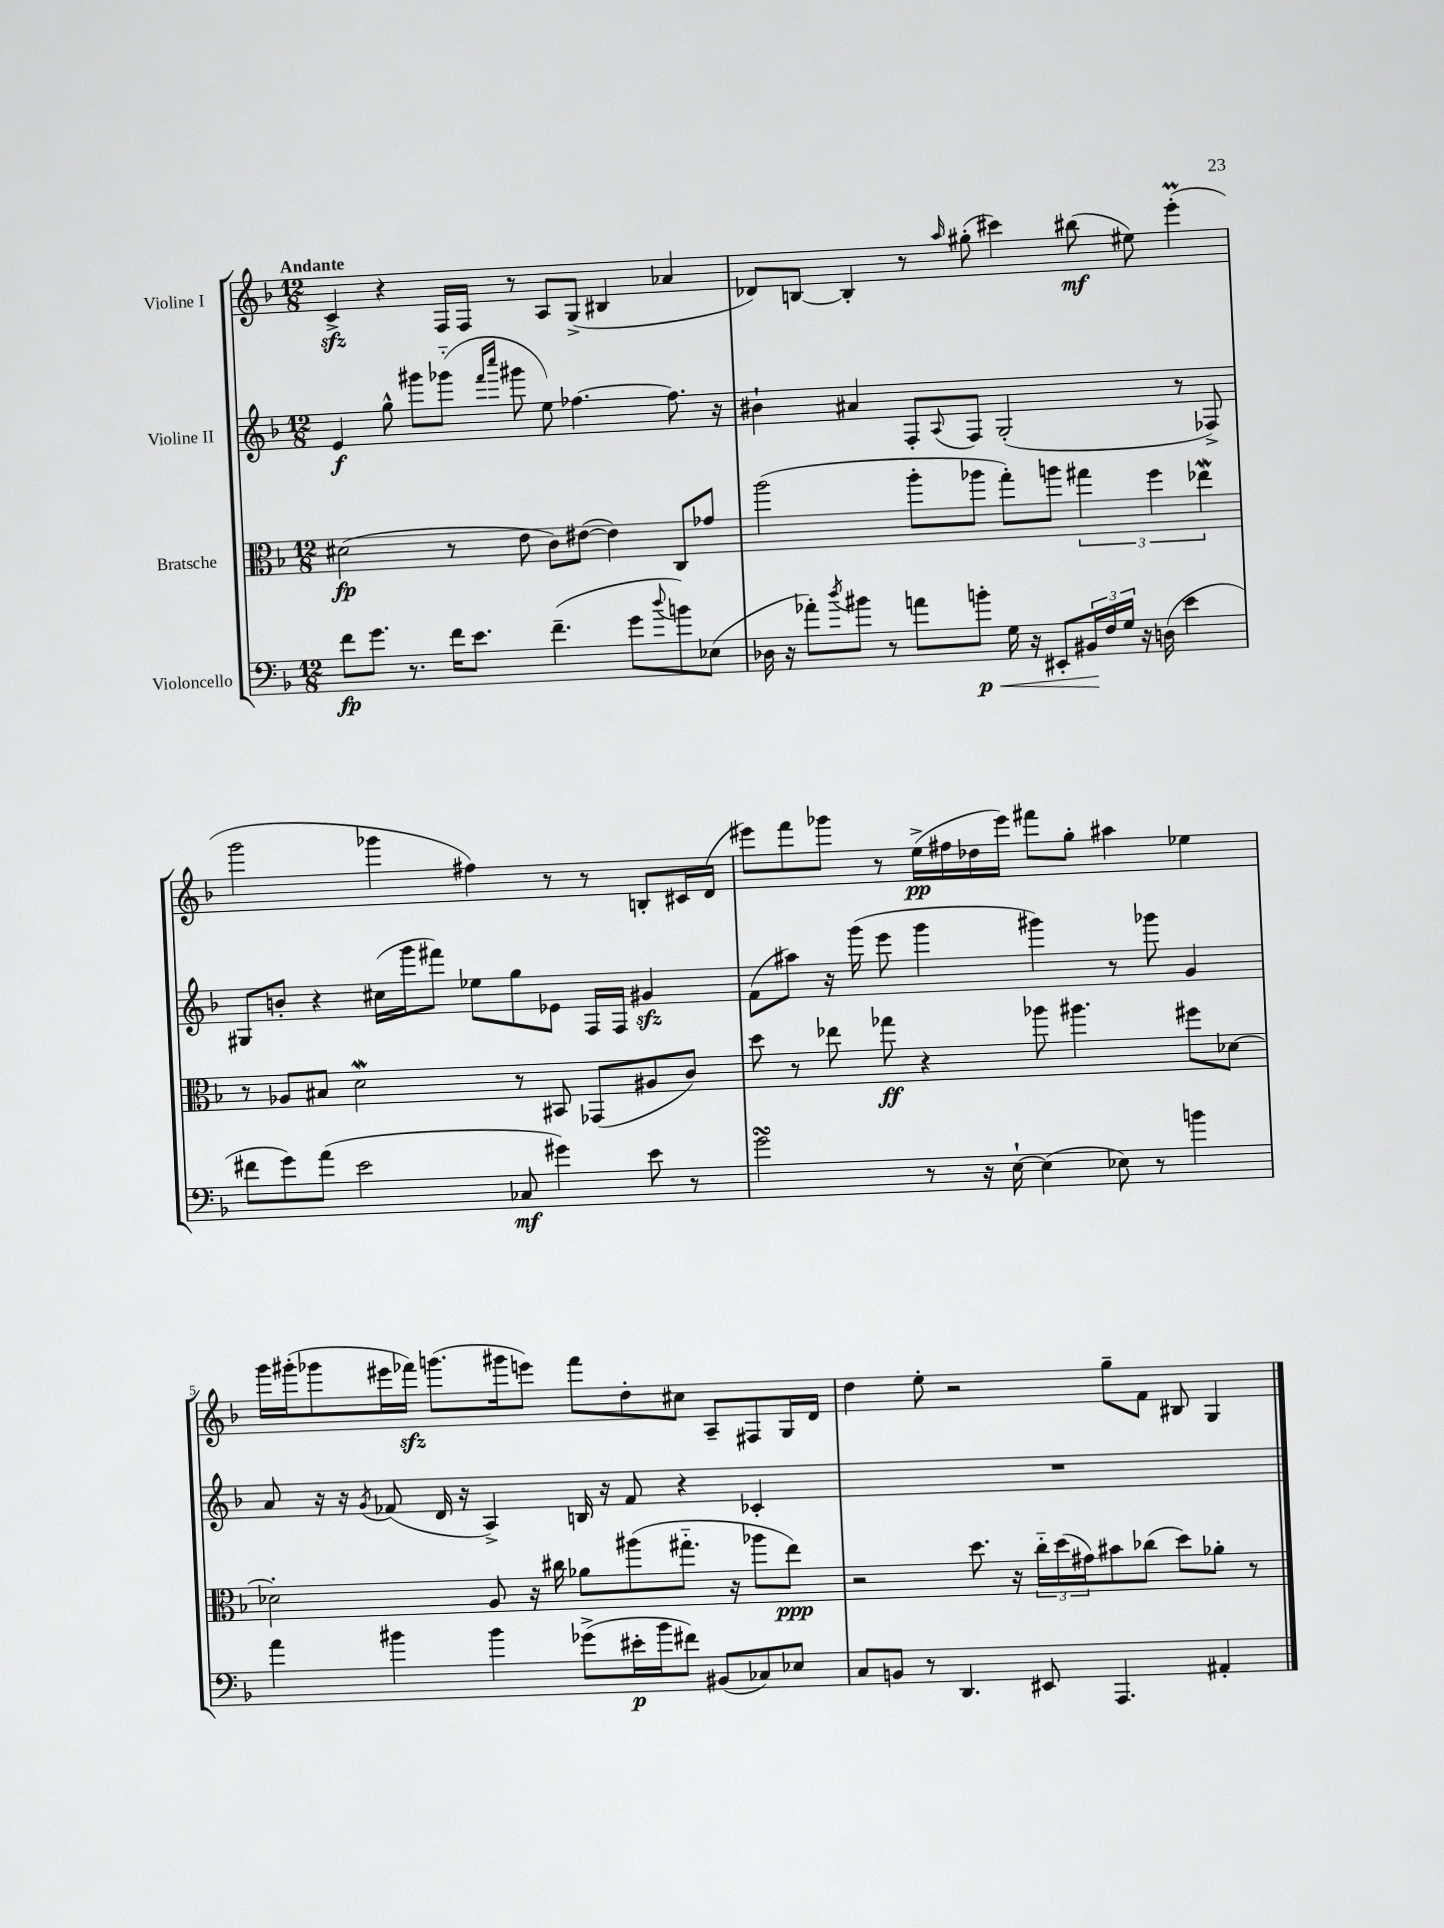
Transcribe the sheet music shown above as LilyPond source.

<<
\new StaffGroup <<
\new Staff = "s0" \with { instrumentName = "Violine I" } {
    \clef treble \key f \major \numericTimeSignature \time 12/8 \tempo "Andante"
    c'4->\sfz r4 f16 f16 r8 a8 g8->( bis4 aes'4 |
    des'8) b8~ b4-. r8 \grace { a''16 } gis''8-.( cis'''4) bis''8\mf( eis''8) e'''4-.\prall( |
    g'''2 ges'''4 fis''4) r8 r8 b8-. cis'16 d'16( |
    eis'''8) f'''8 ges'''8 r8 e''16->\pp( fis''16 des''16 eis'''16) fis'''8 g''8-. ais''4 ees''4 |
    g'''16 gis'''16-.( ges'''8 eis'''16 fes'''16\sfz) g'''8.( gis'''16 e'''8) fes'''8 d''8-. cis''8 a8-- fis8 g16 d'16 |
    d''4 e''8-. r2 g''8-- f'8 bis8 g4 \bar "|." |
}
\new Staff = "s1" \with { instrumentName = "Violine II" } {
    \clef treble \key f \major \numericTimeSignature \time 12/8
    e'4\f g''8-^ gis'''8 ges'''8-_( \grace { f'''16 c''''16 } gis'''8 e''8) fes''4.~ fes''8. r16 |
    bis'4-! ais'4 f8-. \appoggiatura { a8 } f8 g2-.( r8 fes8->) |
    gis8 b'8-. r4 cis''16( g'''16 fis'''8) ees''8 g''8 ees'8 f16 f16 gis'4\sfz |
    f'8( ais''8) r16 g'''16( e'''8 g'''4 gis'''4) r8 ges'''8 g'4 |
    a'8 r16 r16 \acciaccatura { g'8 } fes'8( d'16 r16 a4->) b16 r16 fes'8 r4 ces'4-. |
    R1. \bar "|." |
}
\new Staff = "s2" \with { instrumentName = "Bratsche" } {
    \clef alto \key f \major \numericTimeSignature \time 12/8
    dis'2\fp( r8 e'8 c'8) eis'8~( eis'4) c8 ges'8 |
    a''2( a''8-. aes''8 g''8-.) a''8 \tuplet 3/2 { gis''4 f''4 ees''4\mordent } |
    r8 aes8 bis8 d'2\mordent r8 bis,8 ges,8( ais8 c'8) |
    d''8 r8 ees''8 ges''8\ff r4 aes''8 ais''4. fis''8 des'8~ |
    des'2-. a8 r16 cis''16 aes'8 ais''8( gis''8.-_ r16 aes''8 e''8\ppp) |
    r2 d''8. r16 \tuplet 3/2 { c''16-_ d''16( gis'16) } bis'8 ces''8( d''8) aes'8-. r8 \bar "|." |
}
\new Staff = "s3" \with { instrumentName = "Violoncello" } {
    \clef bass \key f \major \numericTimeSignature \time 12/8
    f'8\fp g'8. r8. f'16 e'8. f'4.--( g'8 \appoggiatura { d''8 } b'8) ees8( |
    des16 r16 aes'8-.) \acciaccatura { d''8 } bis'8 r8 a'8 b'8-.\p\< g16 r16 eis,8-. \tuplet 3/2 { bis,16\! f16 g16 } r16 d16( e'4 |
    fis'8 g'8) a'8( e'2 ces8\mf gis'4) e'8 r8 |
    g'2\turn r8 r16 e16~-! e4( ees8) r8 b'4 |
    a'4 bis'4 bis'4 ges'8->( eis'16-.\p bis'16 fis'8) bis,8( ces8) ees8 |
    c8 b,8 r8 d,4. eis,8 a,,4. ais,4-. \bar "|." |
}
>>
>>
\layout { \context { \Score \override BarNumber.break-visibility = ##(#f #t #t) barNumberVisibility = #(every-nth-bar-number-visible 5) } }
